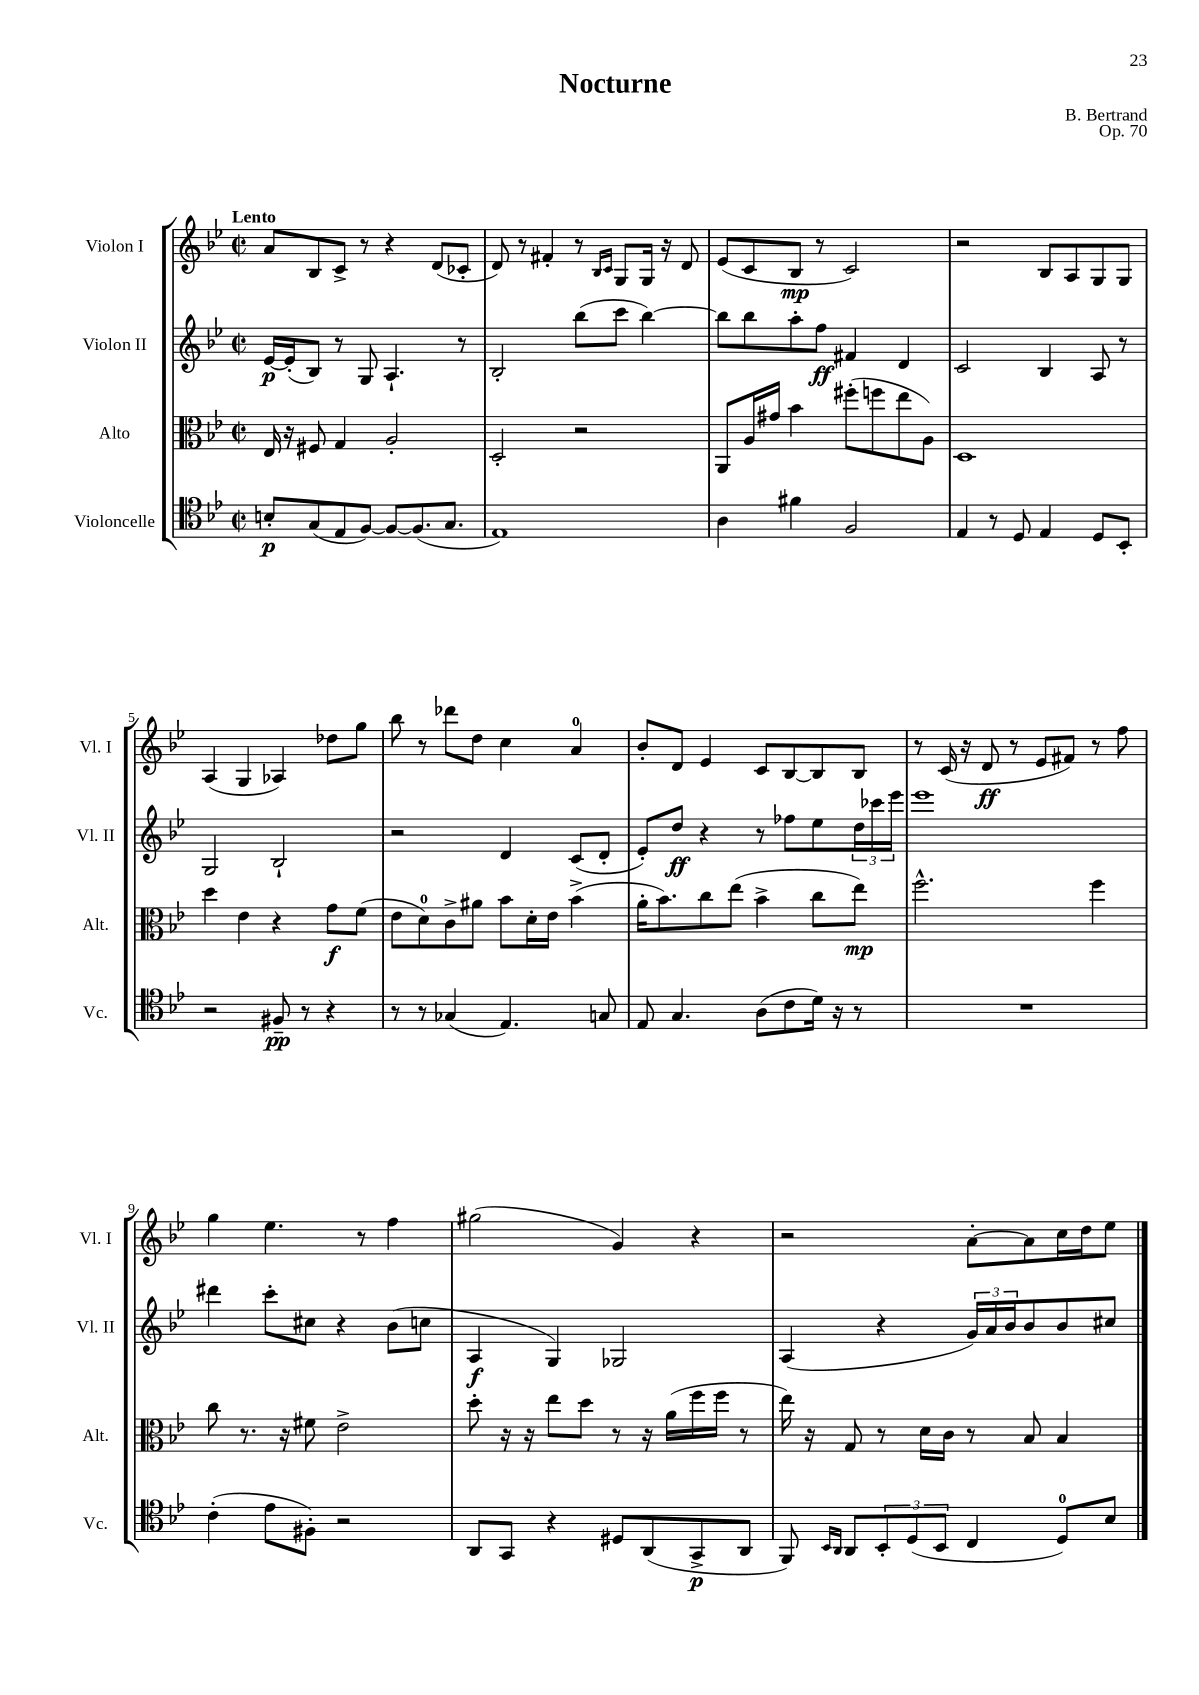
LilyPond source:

\header { title = "Nocturne" composer = "B. Bertrand" opus = "Op. 70" }
<<
\new StaffGroup <<
\new Staff = "s0" \with { instrumentName = "Violon I" shortInstrumentName = "Vl. I" } {
    \clef treble \key bes \major \defaultTimeSignature \time 2/2 \tempo "Lento"
    a'8 bes8 c'8-> r8 r4 d'8( ces'8-. |
    d'8) r8 fis'4-. r8 \grace { bes16 c'16 } g8 g16 r16 d'8 |
    ees'8( c'8 bes8\mp r8 c'2) |
    r2 bes8 a8 g8 g8 |
    a4( g4 aes4) des''8 g''8 |
    bes''8 r8 des'''8 d''8 c''4 a'4-0 |
    bes'8-. d'8 ees'4 c'8 bes8~ bes8 bes8 |
    r8 c'16( r16 d'8\ff r8 ees'8 fis'8) r8 f''8 |
    g''4 ees''4. r8 f''4 |
    gis''2( g'4) r4 |
    r2 a'8~-. a'8 c''16 d''16 ees''8 \bar "|." |
}
\new Staff = "s1" \with { instrumentName = "Violon II" shortInstrumentName = "Vl. II" } {
    \clef treble \key bes \major \defaultTimeSignature \time 2/2
    ees'16~\p ees'16-.( bes8) r8 g8 a4.-! r8 |
    bes2-. bes''8( c'''8 bes''4~) |
    bes''8 bes''8 a''8-. f''8\ff fis'4 d'4 |
    c'2 bes4 a8 r8 |
    g2 bes2-! |
    r2 d'4 c'8( d'8-. |
    ees'8-.) d''8\ff r4 r8 fes''8 ees''8 \tuplet 3/2 { d''16 ces'''16 ees'''16 } |
    ees'''1 |
    dis'''4 c'''8-. cis''8 r4 bes'8( c''8 |
    a4\f g4) ges2 |
    a4( r4 \tuplet 3/2 { g'16) a'16 bes'16 } bes'8 bes'8 cis''8 \bar "|." |
}
\new Staff = "s2" \with { instrumentName = "Alto" shortInstrumentName = "Alt." } {
    \clef alto \key bes \major \defaultTimeSignature \time 2/2
    ees16 r16 fis8 g4 a2-. |
    d2-. r2 |
    a,8 a16 gis'16 bes'4 fis''8-.( f''8 ees''8 a8) |
    d1 |
    d''4 ees'4 r4 g'8\f f'8( |
    ees'8 d'8-0) c'8-> ais'8 bes'8 d'16-. ees'16 bes'4->( |
    a'16-. bes'8.) c''8 ees''8( bes'4-> c''8 ees''8\mp) |
    f''2.-^ f''4 |
    c''8 r8. r16 fis'8 ees'2-> |
    d''8-. r16 r16 ees''8 d''8 r8 r16 a'16( f''16 f''16 r8 |
    ees''16) r16 g8 r8 d'16 c'16 r8 bes8 bes4 \bar "|." |
}
\new Staff = "s3" \with { instrumentName = "Violoncelle" shortInstrumentName = "Vc." } {
    \clef tenor \key bes \major \defaultTimeSignature \time 2/2
    b8-.\p g8( ees8 f8~) f8~ f8.( g8. |
    ees1) |
    a4 fis'4 f2 |
    ees4 r8 d8 ees4 d8 bes,8-. |
    r2 fis8--\pp r8 r4 |
    r8 r8 ges4( ees4.) g8 |
    ees8 g4. a8( c'8 d'16) r16 r8 |
    R1 |
    c'4-.( ees'8 fis8-.) r2 |
    a,8 g,8 r4 dis8 a,8( g,8->\p a,8 |
    f,8) \grace { bes,16 a,16 } a,8 \tuplet 3/2 { bes,8-. d8( bes,8 } c4 d8-0) bes8 \bar "|." |
}
>>
>>
